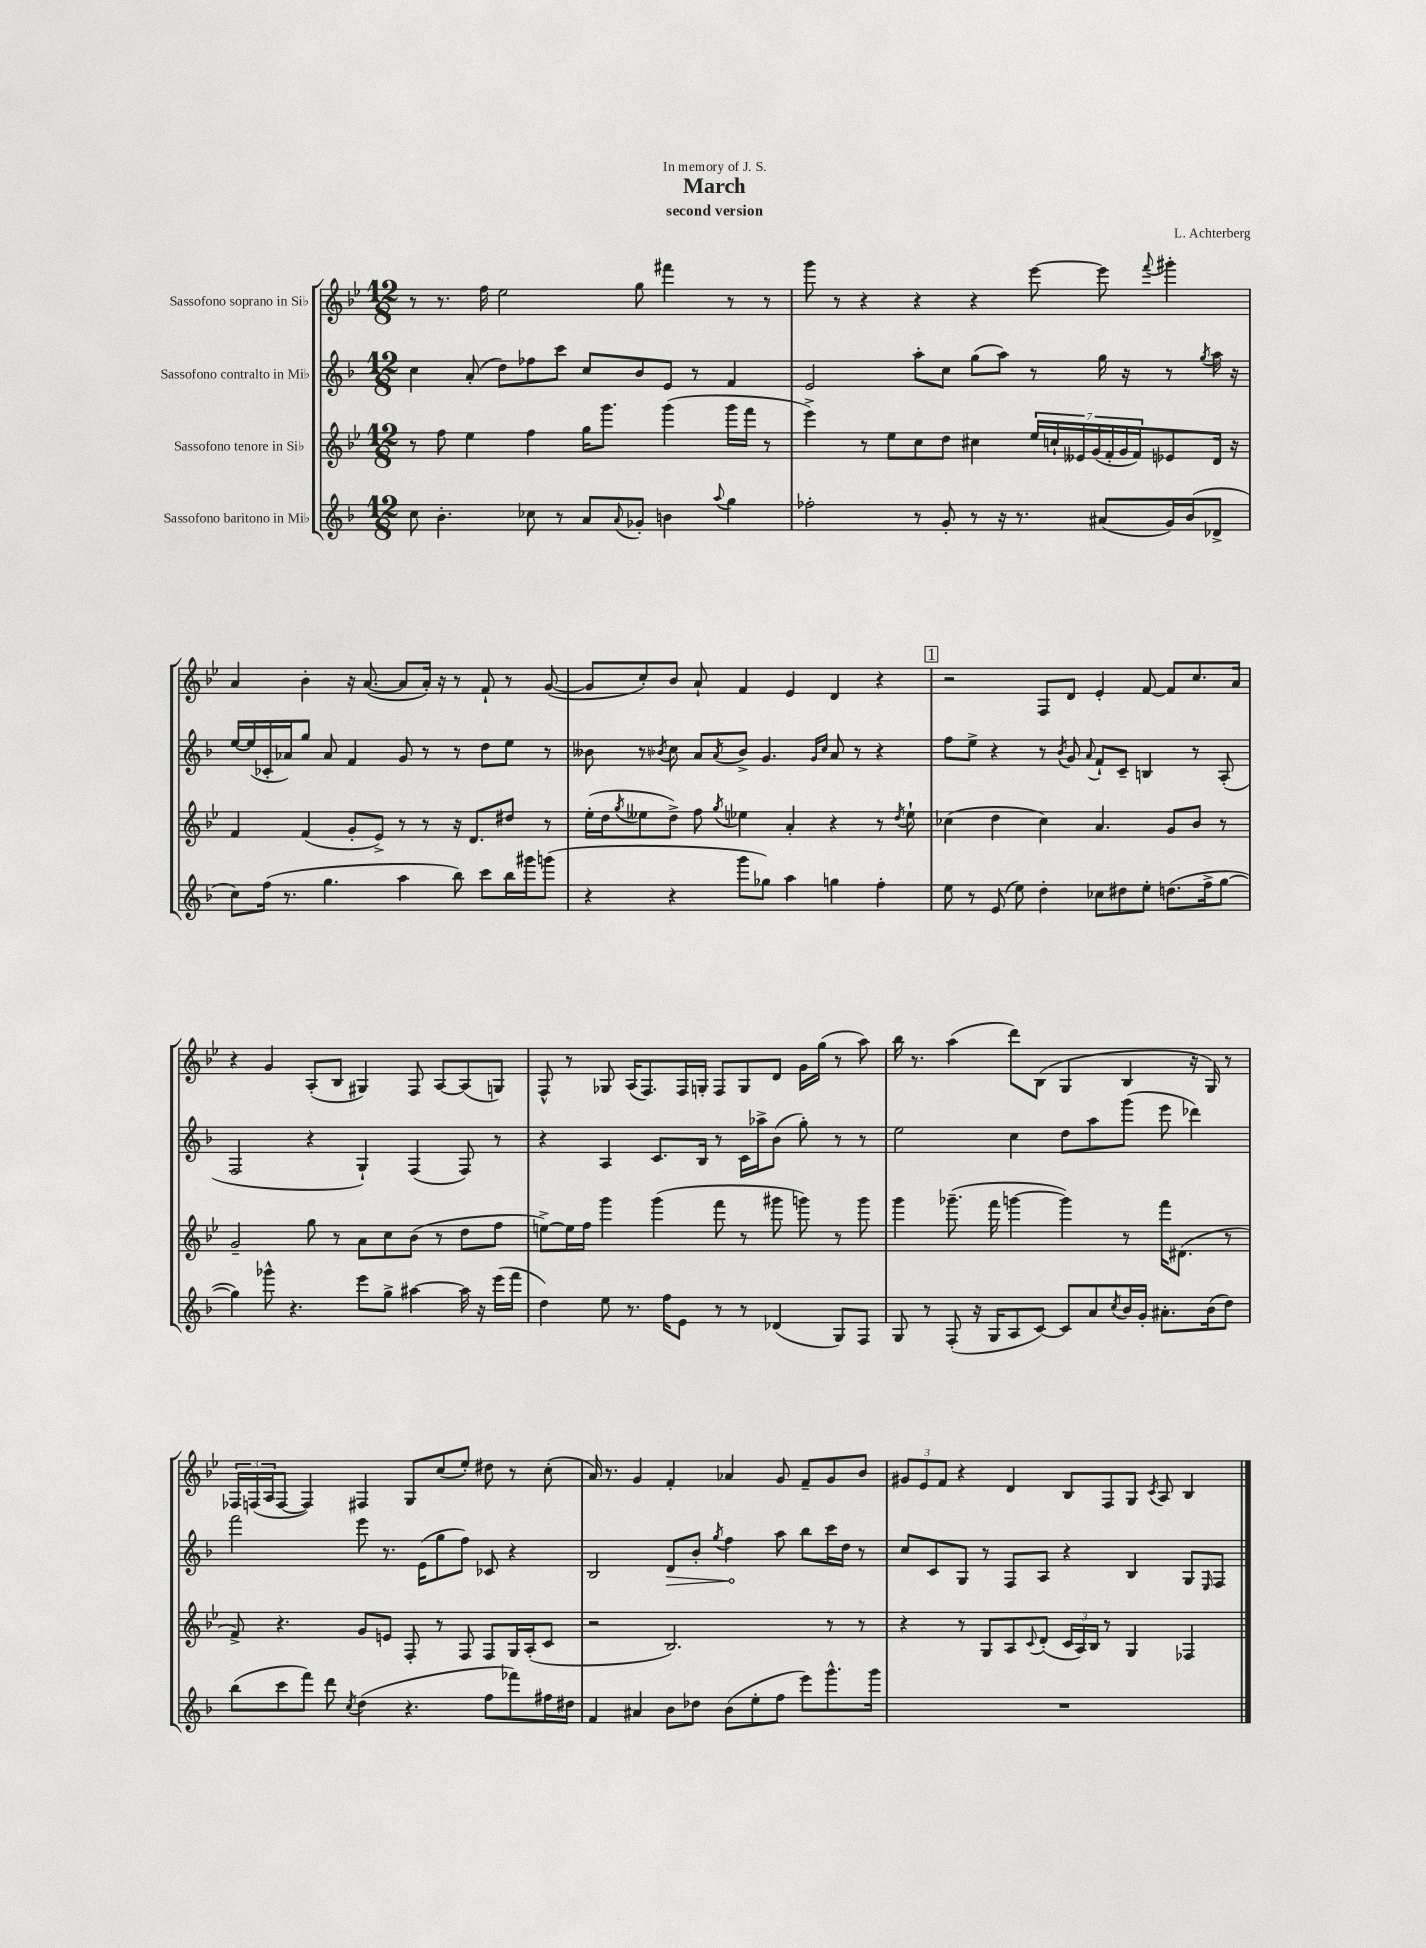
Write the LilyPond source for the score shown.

\header { title = "March" composer = "L. Achterberg" subtitle = "second version" dedication = "In memory of J. S." }
<<
\new StaffGroup <<
\new Staff = "s0" \with { instrumentName = "Sassofono soprano in Sib" } {
    \clef treble \key bes \major \numericTimeSignature \time 12/8
    r8 r8. f''16 ees''2 g''8 fis'''4 r8 r8 |
    g'''8 r8 r4 r4 r4 ees'''8~ ees'''8 \appoggiatura { f'''8 } gis'''4-. |
    a'4 bes'4-. r16 a'8.~( a'8 a'16-.) r16 r8 f'8-! r8 g'8~( |
    g'8 c''8-.) bes'8 a'8-! f'4 ees'4 d'4 r4 |
    \mark \markup { \box "1" } r2 f8 d'8 ees'4-. f'8~ f'8 c''8. a'16 |
    r4 g'4 a8-.( bes8 gis4) f8 a8~ a8( g8) |
    f8-^ r8 ges8 a16( f8.) f16 g16-. f8 g8 d'8 g'16 g''16( r8 a''8) |
    bes''16 r8. a''4( d'''8) bes8( g4 bes4 r16 g16) r8 |
    \tuplet 3/2 { fes16 f16( a16 } f8~ f4) fis4 g8 c''8( ees''8-.) dis''8 r8 c''8-.( |
    a'16) r8. g'4 f'4-. aes'4 g'8 f'8-- g'8 bes'8 |
    \tuplet 3/2 { gis'8 ees'8 f'8 } r4 d'4 bes8 f8 g8 \acciaccatura { c'8 } a8 bes4 \bar "|." |
}
\new Staff = "s1" \with { instrumentName = "Sassofono contralto in Mib" } {
    \clef treble \key f \major \numericTimeSignature \time 12/8
    c''4 a'8-.( d''8) fes''8 c'''8 c''8 bes'8 e'8 r8 f'4 |
    e'2 a''8-. c''8 g''8( a''8) r8 g''16 r16 r8 \acciaccatura { g''8 } a''16 r16 |
    e''16~ e''16( ces'16-. aes'16) g''8 aes'8 f'4 g'8 r8 r8 d''8 e''8 r8 |
    beses'8 r8 \acciaccatura { bes'8 } c''8 a'8 \acciaccatura { a'8 } bes'8-> g'4. \grace { g'16 c''16 } a'8 r8 r4 |
    \mark \markup { \box "1" } f''8 e''8-> r4 r8 \acciaccatura { bes'8 } g'8 \appoggiatura { a'8 } f'8-! c'8-- b4 r8 a8-.( |
    f2 r4 g4-!) f4( f8) r8 |
    r4 a4 c'8. bes16 r8 c'16 aes''16-> bes'8( g''8-.) r8 r8 |
    e''2 c''4 d''8 a''8 g'''8( e'''8 des'''4) |
    f'''2 e'''8 r8. e'16( g''8 f''8) ces'8 r4 |
    bes2 \once \override Hairpin.circled-tip = ##t d'8\> bes'8-. \acciaccatura { g''8 } f''4\! a''8 bes''8 c'''16 d''16 r8 |
    c''8 c'8 g8 r8 f8 a8 r4 bes4 g8 \grace { e16 } f8 \bar "|." |
}
\new Staff = "s2" \with { instrumentName = "Sassofono tenore in Sib" } {
    \clef treble \key bes \major \numericTimeSignature \time 12/8
    r8 f''8 ees''4 f''4 g''16 g'''8. g'''4( g'''16 f'''16 r8 |
    ees'''4->) r8 ees''8 c''8 d''8 cis''4 \tuplet 7/4 { ees''16 c''16-! eeses'16 g'16( f'16-. g'16 f'16) } ees'8 d'16 r16 |
    f'4 f'4( g'8-. ees'8->) r8 r8 r16 d'8. dis''8 r8 |
    ees''16-.( d''16 \acciaccatura { g''8 } eeses''8 d''8->) f''8 \acciaccatura { g''8 } ees''4 a'4-. r4 r8 \acciaccatura { d''8 } ees''8-! |
    \mark \markup { \box "1" } ces''4( d''4 ces''4) a'4. g'8 bes'8 r8 |
    g'2-- g''8 r8 a'8 c''8 bes'8( r8 d''8 f''8 |
    e''8~->) e''16 f''16 g'''4 g'''4( f'''8 r8 gis'''8 g'''8) r8 g'''8 |
    g'''4 ges'''8.--( f'''16 g'''4~ g'''4) r8 f'''16 dis'8.( r8 |
    f'8->) r4. g'8 e'8 f8-. r8 f8 f8 g16 a16-.( c'8 |
    r2 bes2.) r8 r8 |
    r4 r8 g8 a8 \appoggiatura { c'8 } d'8-.( \tuplet 3/2 { c'16 a16) bes16 } r8 g4 fes4 \bar "|." |
}
\new Staff = "s3" \with { instrumentName = "Sassofono baritono in Mib" } {
    \clef treble \key f \major \numericTimeSignature \time 12/8
    c''8 bes'4.-. ces''8 r8 a'8 \appoggiatura { a'8 } ges'8-. b'4 \appoggiatura { a''8 } g''4 |
    fes''2-. r8 g'8-. r8 r16 r8. ais'8( g'16) bes'16( des'8-> |
    c''8) f''16( r8. g''4. a''4 bes''8) c'''8 bes''16 gis'''16 g'''8( |
    r4 r4 g'''8 ges''8) a''4 g''4 f''4-. |
    \mark \markup { \box "1" } e''8 r8 e'8( e''8) d''4-. ces''8 dis''8 e''8-. d''8.( f''16-> g''8~ |
    g''4) ges'''8-^ r4. e'''8 g''8-> ais''4~ ais''16 r16 e'''16( f'''16 |
    d''4) e''8 r8. f''16 e'8 r8 r8 des'4( g8) f8 |
    g8 r8 f8-.( r16 g16 a8 c'8~) c'8 a'8 \acciaccatura { c''8 } bes'16 g'16-. ais'8.-. bes'16( d''8) |
    bes''8( c'''8 f'''8) d'''8 \acciaccatura { c''8 } d''4( r4. f''8 fes'''8) fis''16 dis''16 |
    f'4 ais'4 bes'8 des''8 bes'8( e''8-. f''8 e'''8) g'''8.-^ g'''16 |
    R1. \bar "|." |
}
>>
>>
\layout { \context { \Score \remove "Bar_number_engraver" } }
